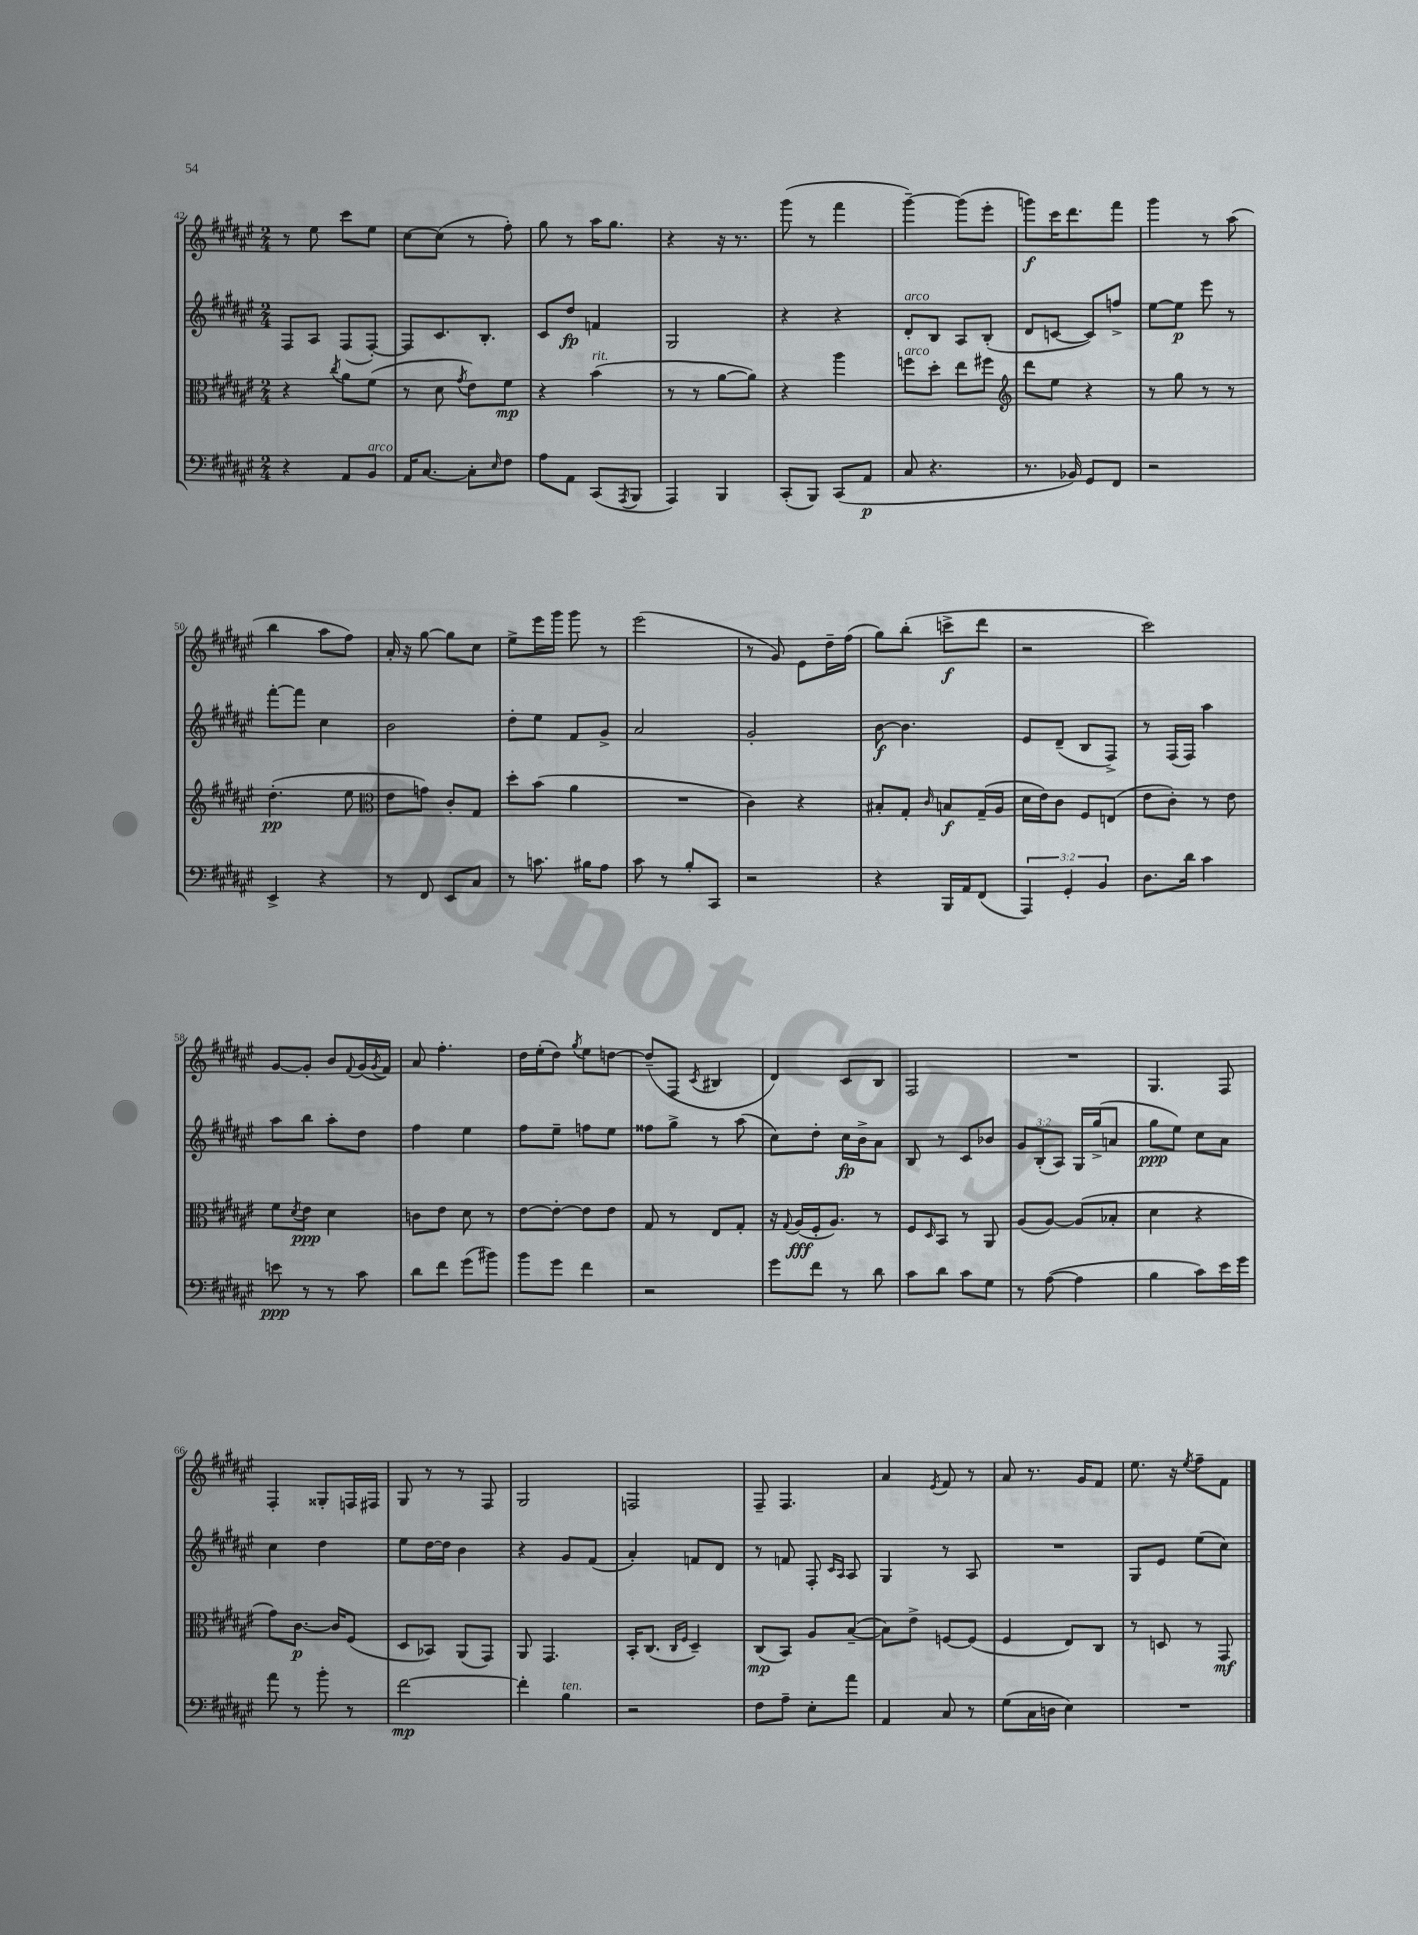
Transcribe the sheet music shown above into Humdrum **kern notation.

**kern	**kern	**kern	**kern
*staff4	*staff3	*staff2	*staff1
*clefF4	*clefC3	*clefG2	*clefG2
*k[f#c#g#d#a#e#]	*k[f#c#g#d#a#e#]	*k[f#c#g#d#a#e#]	*k[f#c#g#d#a#e#]
*M2/4	*M2/4	*M2/4	*M2/4
4r	4r	8F#	8r
.	.	8A#	8ee#
.	8qcc#	.	.
8AA#	8a#	(8F#	8ccc#
8BB	(8f#	[8F#')	8ee#
=	=	=	=
16AA#	8r	8F#]	[8cc#
[8.C#	.	.	.
.	8d#	8.c#	(8cc#]
.	8qg#	.	.
8C#']	8e#)	.	8r
.	.	8.B'	.
16qqE#	.	.	.
8F#	8f#	.	8ff#')
=	=	=	=
8A#	4r	8c#	8gg#
8AA#	.	8dd#	8r
(8CC#	(4b	4f	16aa#
.	.	.	8.gg#
8qAAA#	.	.	.
8BBB	.	.	.
=	=	=	=
4AAA#)	8r	2G#	4r
.	8r	.	.
4BBB	[8a#	.	16r
.	.	.	8.r
.	8a#])	.	.
=	=	=	=
(8CC#'	4r	4r	(8ggg#
8BBB)	.	.	8r
(8CC#	4aa#	4r	4fff#
8AA#	.	.	.
=	=	=	=
8C#	8ff	8d#'	[4ggg#~)
4.r	8dd#'	8B	.
.	8ee#	8A#	(8ggg#]
.	8ff#	(8B'	8eee#'
=	=	=	=
*	*clefG2	*	*
8.r	8ddd#	8d#	8ggg)
.	8ee#	[8c	16ccc#
16BB-)	.	.	8.ddd#
8GG#	4r	8c])	.
8FF#	.	8ff^	8fff#
=	=	=	=
2r	8r	[8ee#	4ggg#
.	8gg#	8ee#]	.
.	8r	8eee#	8r
.	8r	8r	(8aa#
=	=	=	=
4EE#^	(4.dd#'	[8fff#'	4bb
.	.	8fff#]	.
4r	.	4cc#	8aa#
.	8ee#	.	8ff#)
=	=	=	=
*	*clefC3	*	*
8r	8e#	2b	16a#'
.	.	.	16r
8FF#	8g)	.	[8gg#
8EE#	8c#'	.	8gg#]
8C#	8G#	.	8cc#
=	=	=	=
8r	8dd#'	8dd#'	8ee#^
8.c	(8b	8ee#	16eee#
.	.	.	16ggg#
.	4a#	8f#	8ggg#
16B#	.	.	.
8A#	.	8g#^	8r
=	=	=	=
8c#	2r	2a#	(2eee#
8r	.	.	.
8B'	.	.	.
8CC#	.	.	.
=	=	=	=
2r	4c#)	2g#'	8r
.	.	.	8g#)
.	4r	.	8e#
.	.	.	16dd#~
.	.	.	(16ff#
=	=	=	=
4r	8B#'	[8b	8gg#)
.	8G#'	4.b]	(8bb'
.	16qqc#	.	.
16BBB	8B	.	8ccc^
16AA#	.	.	.
(8FF#	(16G#~	.	8ddd#
.	16A#	.	.
=	=	=	=
6AAA#)	16d#	8e#	2r
.	16e#)	.	.
.	8c#	(8d#~	.
6GG#'	.	.	.
.	8F#	8B	.
6BB	.	.	.
.	(8E	8F#^)	.
=	=	=	=
8.D#	8e#	8r	2ccc#)
.	8c#')	(16F#	.
16d#	.	16F#)	.
4c#	8r	4aa#	.
.	8e#	.	.
=	=	=	=
8e	8f#	8aa#	[8g#
.	8qd#	.	.
8r	8e#	8bb	8g#']
8r	4d#	8aa#'	8b
.	.	.	8qqf#
8c#	.	8dd#	(16g#
.	.	.	8qg#
.	.	.	16f#)
=	=	=	=
8d#	8c	4ff#	8a#
8f#	8e#	.	4.ff#'
(8g#	8d#	4ee#	.
8b#)	8r	.	.
=	=	=	=
8b	[8e#	8ff#	16dd#
.	.	.	(16ee#'
8g#	8e#'_	8ee#~	8dd#)
.	.	.	8qgg#
4f#	8e#]	8ff	8ee#
.	8e#	8ee#	[8dd
=	=	=	=
2r	8G#	8ff##	(8dd~]
.	8r	8gg#^	8F#
.	.	.	8qc#
.	8E#	8r	4B#
.	8G#'	(8aa#	.
=	=	=	=
8g#	16r	8cc#)	4d#)
.	8qqG#	.	.
.	(16A#	.	.
8f#	16F#'	8dd#'	.
.	8.A#)	.	.
8r	.	16cc#	8c#
.	.	16b^	.
8d#	8r	8a#	8B
=	=	=	=
8c#	8F#	8B	2F#
.	16qqD#	.	.
8d#	8BB	8r	.
8c#	8r	8c#	.
8G#	8AA#	8b-	.
=	=	=	=
8r	(8A#	12g#	2r
.	.	(12B'	.
([8A#	[8A#)	.	.
.	.	12A#)	.
4A#]	(8A#]	16G#	.
.	.	(16gg#^	.
.	8B-'	8a	.
=	=	=	=
4B	4d#	8gg#	4.G#
.	.	8ee#)	.
8c#)	4r	8cc#	.
16e#	.	8a#	8F#
16g#	.	.	.
=	=	=	=
8a#	8g#)	4cc#	4F#'
8r	[8.c#	.	.
8b'	.	4dd#	8G##'
.	16c#]	.	.
8r	(8F#	.	16F
.	.	.	16F#
=	=	=	=
[2f#	8D#	8ee#	8G#
.	8BB-)	[16dd#	8r
.	.	16dd#]	.
.	(8AA#	4b	8r
.	8GG#)	.	8F#
=	=	=	=
4f#']	8AA#	4r	2G#
.	4.GG#	.	.
4B	.	8g#	.
.	.	(8f#	.
=	=	=	=
2r	16BB'	4a#')	2F
.	(8.C#	.	.
.	16qqC#	.	.
.	16qqF#	.	.
.	4D#~)	8f	.
.	.	8d#	.
=	=	=	=
8F#	(8C#	8r	8F#~
8A#~	8BB)	8f	4.F#
8E#'	8A#	8F#'	.
.	.	16qqc#	.
.	.	16qqA#	.
8a#	([8B~	8A#	.
=	=	=	=
4AA#	8B])	4G#	4a#
.	8e#^	.	.
.	.	.	8qe#
8C#	[8F	8r	8f#
8r	(8F]	8A#	8r
=	=	=	=
(8G#	4F#	2r	8a#
16C#	.	.	8.r
16D	.	.	.
4E#)	8E#)	.	.
.	.	.	16g#
.	8C#	.	8f#
=	=	=	=
2r	8r	8G#	8.ee#
.	8D	8e#	.
.	.	.	16r
.	.	.	8qee#
.	8r	(8ee#	8ff#~
.	8GG#	8cc#)	8f#
==	==	==	==
*-	*-	*-	*-
